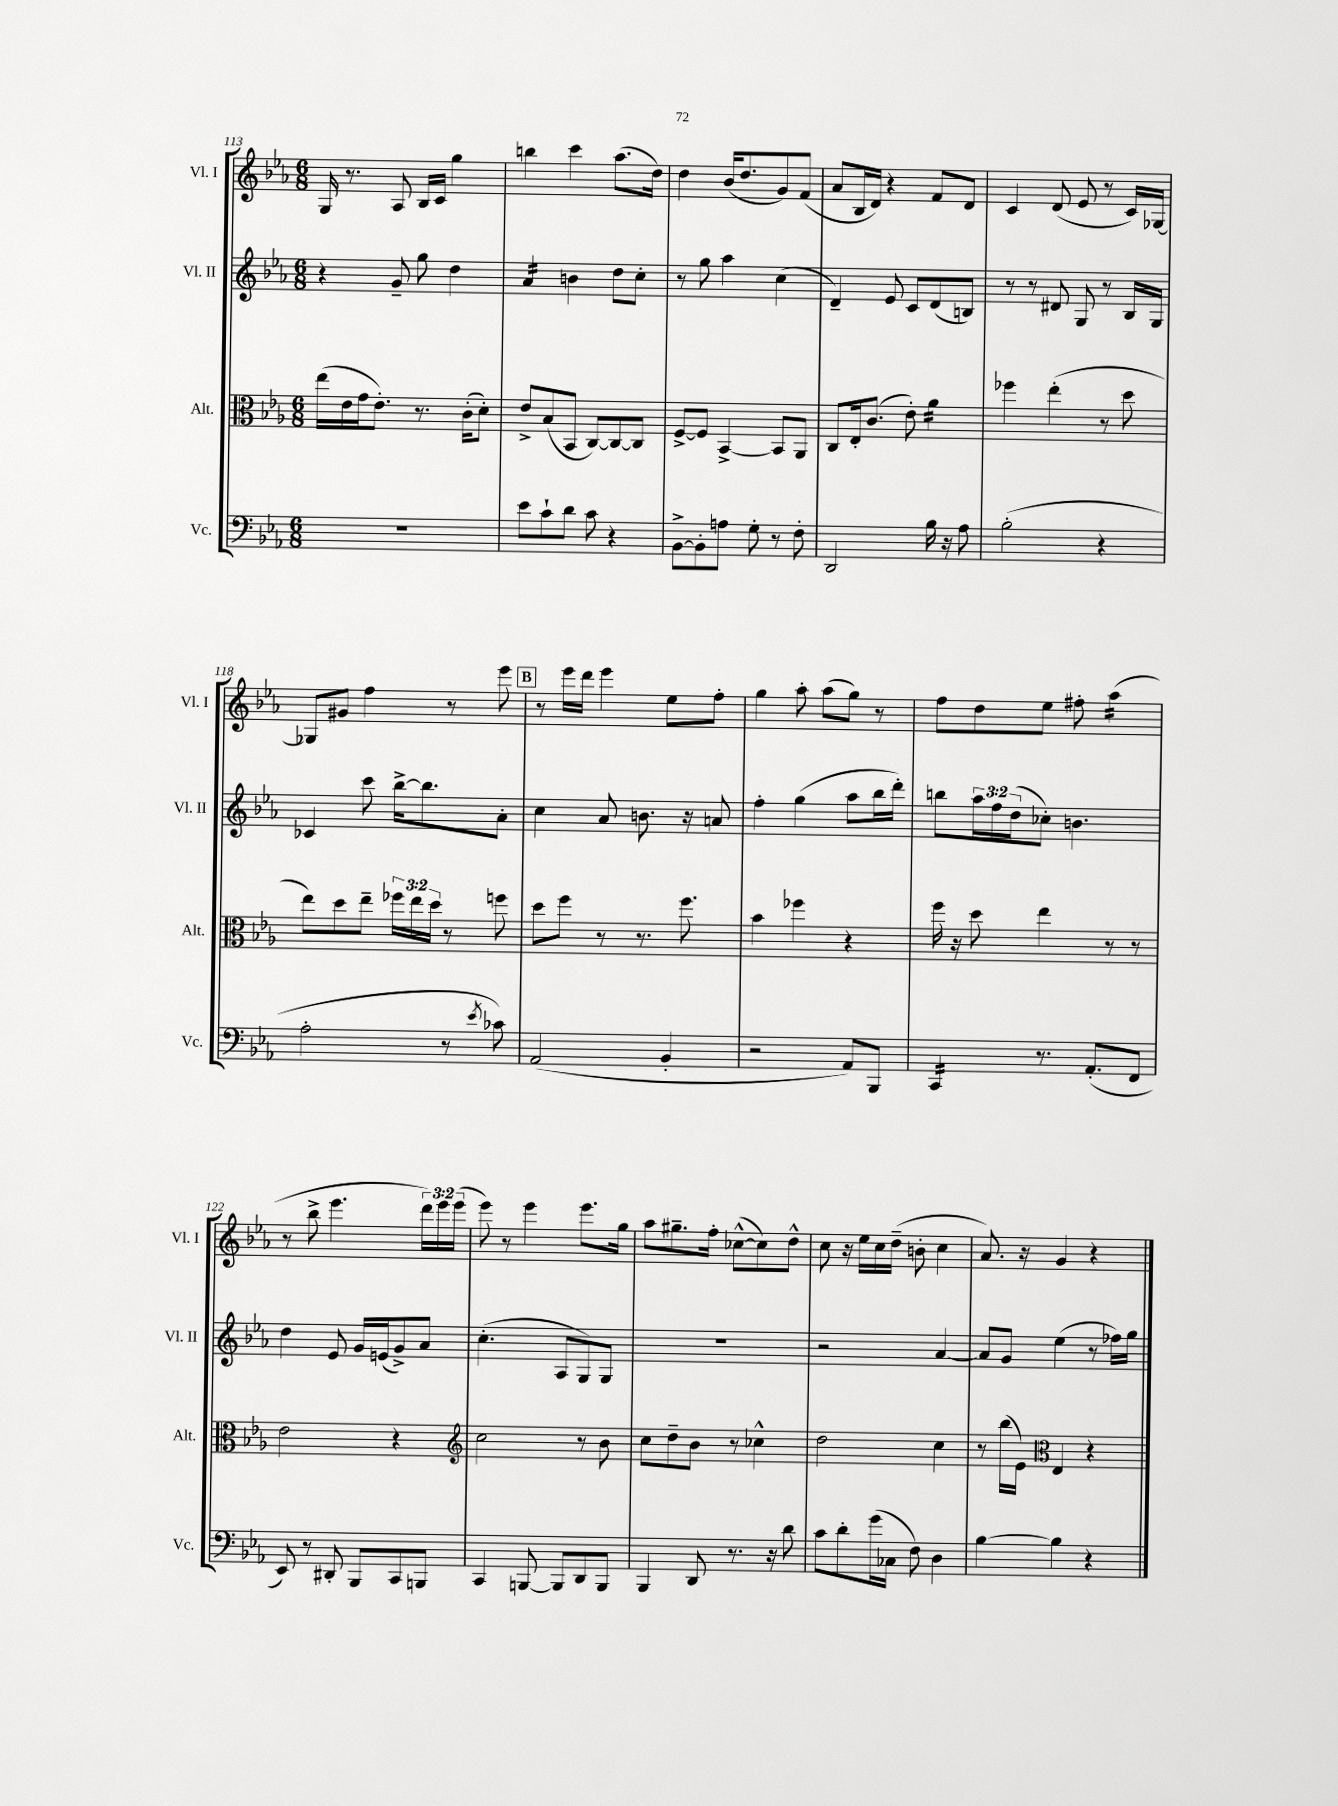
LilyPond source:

<<
\new StaffGroup <<
\new Staff = "s0" \with { instrumentName = "Vl. I" shortInstrumentName = "Vl. I" } {
    \clef treble \key ees \major \numericTimeSignature \time 6/8 \override Staff.TupletNumber.text = #tuplet-number::calc-fraction-text
    g16 r8. aes8 bes16 c'16 g''4 |
    b''4 c'''4 aes''8.( d''16) |
    d''4 bes'16( d''8. g'8) f'8( |
    aes'8 bes16 d'16) r4 f'8 d'8 |
    c'4 d'8( ees'8 r8 c'16) ges16~ |
    ges8 gis'8 f''4 r8 ees'''8 |
    \mark \markup { \box "B" } r8 ees'''16 d'''16 ees'''4 ees''8 f''8-. |
    g''4 aes''8-. aes''8( g''8) r8 |
    f''8 d''8 ees''8 fis''8-. aes''4:16( |
    r8 bes''8-> ees'''4. \tuplet 3/2 { d'''16) ees'''16 ees'''16( } |
    ees'''8) r8 ees'''4 ees'''8. g''16 |
    aes''8 gis''8.-- f''16-. ces''8~-^( ces''8) d''8-^ |
    c''8 r16 ees''16 c''16 d''16--( b'8-. c''4 |
    aes'8.) r16 g'4 r4 \bar "|." |
}
\new Staff = "s1" \with { instrumentName = "Vl. II" shortInstrumentName = "Vl. II" } {
    \clef treble \key ees \major \numericTimeSignature \time 6/8 \override Staff.TupletNumber.text = #tuplet-number::calc-fraction-text
    r4 g'8-- g''8 d''4 |
    aes'4:16 b'4 d''8 c''8-. |
    r8 g''8 aes''4 c''4( |
    d'4--) ees'8 c'8 d'8( b8) |
    r8 r8 dis'8 g8 r8 bes16 g16 |
    ces'4 c'''8 bes''16~-> bes''8. aes'8-. |
    \mark \markup { \box "B" } c''4 aes'8 b'8. r16 a'8 |
    f''4-. g''4( aes''8 bes''16 d'''16-.) |
    b''8 \tuplet 3/2 { aes''16 f''16 d''16( } ces''8-.) b'4. |
    d''4 ees'8 g'16 e'16( g'8->) aes'8 |
    c''4.-.( aes8 g8) g8 |
    R2. |
    r2 aes'4~ |
    aes'8 g'8 ees''4( r8 fes''16) g''16 \bar "|." |
}
\new Staff = "s2" \with { instrumentName = "Alt." shortInstrumentName = "Alt." } {
    \clef alto \key ees \major \numericTimeSignature \time 6/8 \override Staff.TupletNumber.text = #tuplet-number::calc-fraction-text
    ees''16( ees'16 g'16 ees'8.-.) r8. c'16-.( d'8-.) |
    ees'8-> bes8( bes,8 c8~) c8~ c8 |
    f8~-> f8 bes,4~-> bes,8 aes,8 |
    c8 ees16-. c'8.( ees'8-.) aes'4:16 |
    fes''4 ees''4-.( r8 d''8 |
    ees''8) d''8 ees''8-- \tuplet 3/2 { fes''16 ees''16 d''16 } r8 f''8 |
    \mark \markup { \box "B" } d''8 f''8 r8 r8. f''8. |
    bes'4 fes''4 r4 |
    f''16 r16 d''8 ees''4 r8 r8 |
    ees'2 r4 |
    \clef treble c''2 r8 bes'8 |
    c''8 d''8-- bes'8 r8 ces''4-^ |
    d''2 c''4 |
    r8 bes''16( ees'16) \clef alto ees4 r4 \bar "|." |
}
\new Staff = "s3" \with { instrumentName = "Vc." shortInstrumentName = "Vc." } {
    \clef bass \key ees \major \numericTimeSignature \time 6/8
    R2. |
    ees'8 c'8-! d'8 c'8 r4 |
    bes,8~-> bes,8-. a8 g8-. r8 f8-. |
    d,2 bes16 r16 aes8 |
    bes2-.( r4 |
    aes2-. r8 \acciaccatura { ees'8 } ces'8) |
    \mark \markup { \box "B" } aes,2( bes,4-. |
    r2 aes,8) bes,,8 |
    c,4:16 r8. aes,8.-.( f,8 |
    ees,8) r8 dis,8-. bes,,8 c,8 b,,8 |
    c,4 b,,8~ b,,8 d,8 b,,8 |
    bes,,4 d,8 r8. r16 d'8 |
    c'8 d'8-. g'16( ces16 f8) d4 |
    bes4~ bes4 r4 \bar "|." |
}
>>
>>
\layout { \context { \Score currentBarNumber = #113 } }
